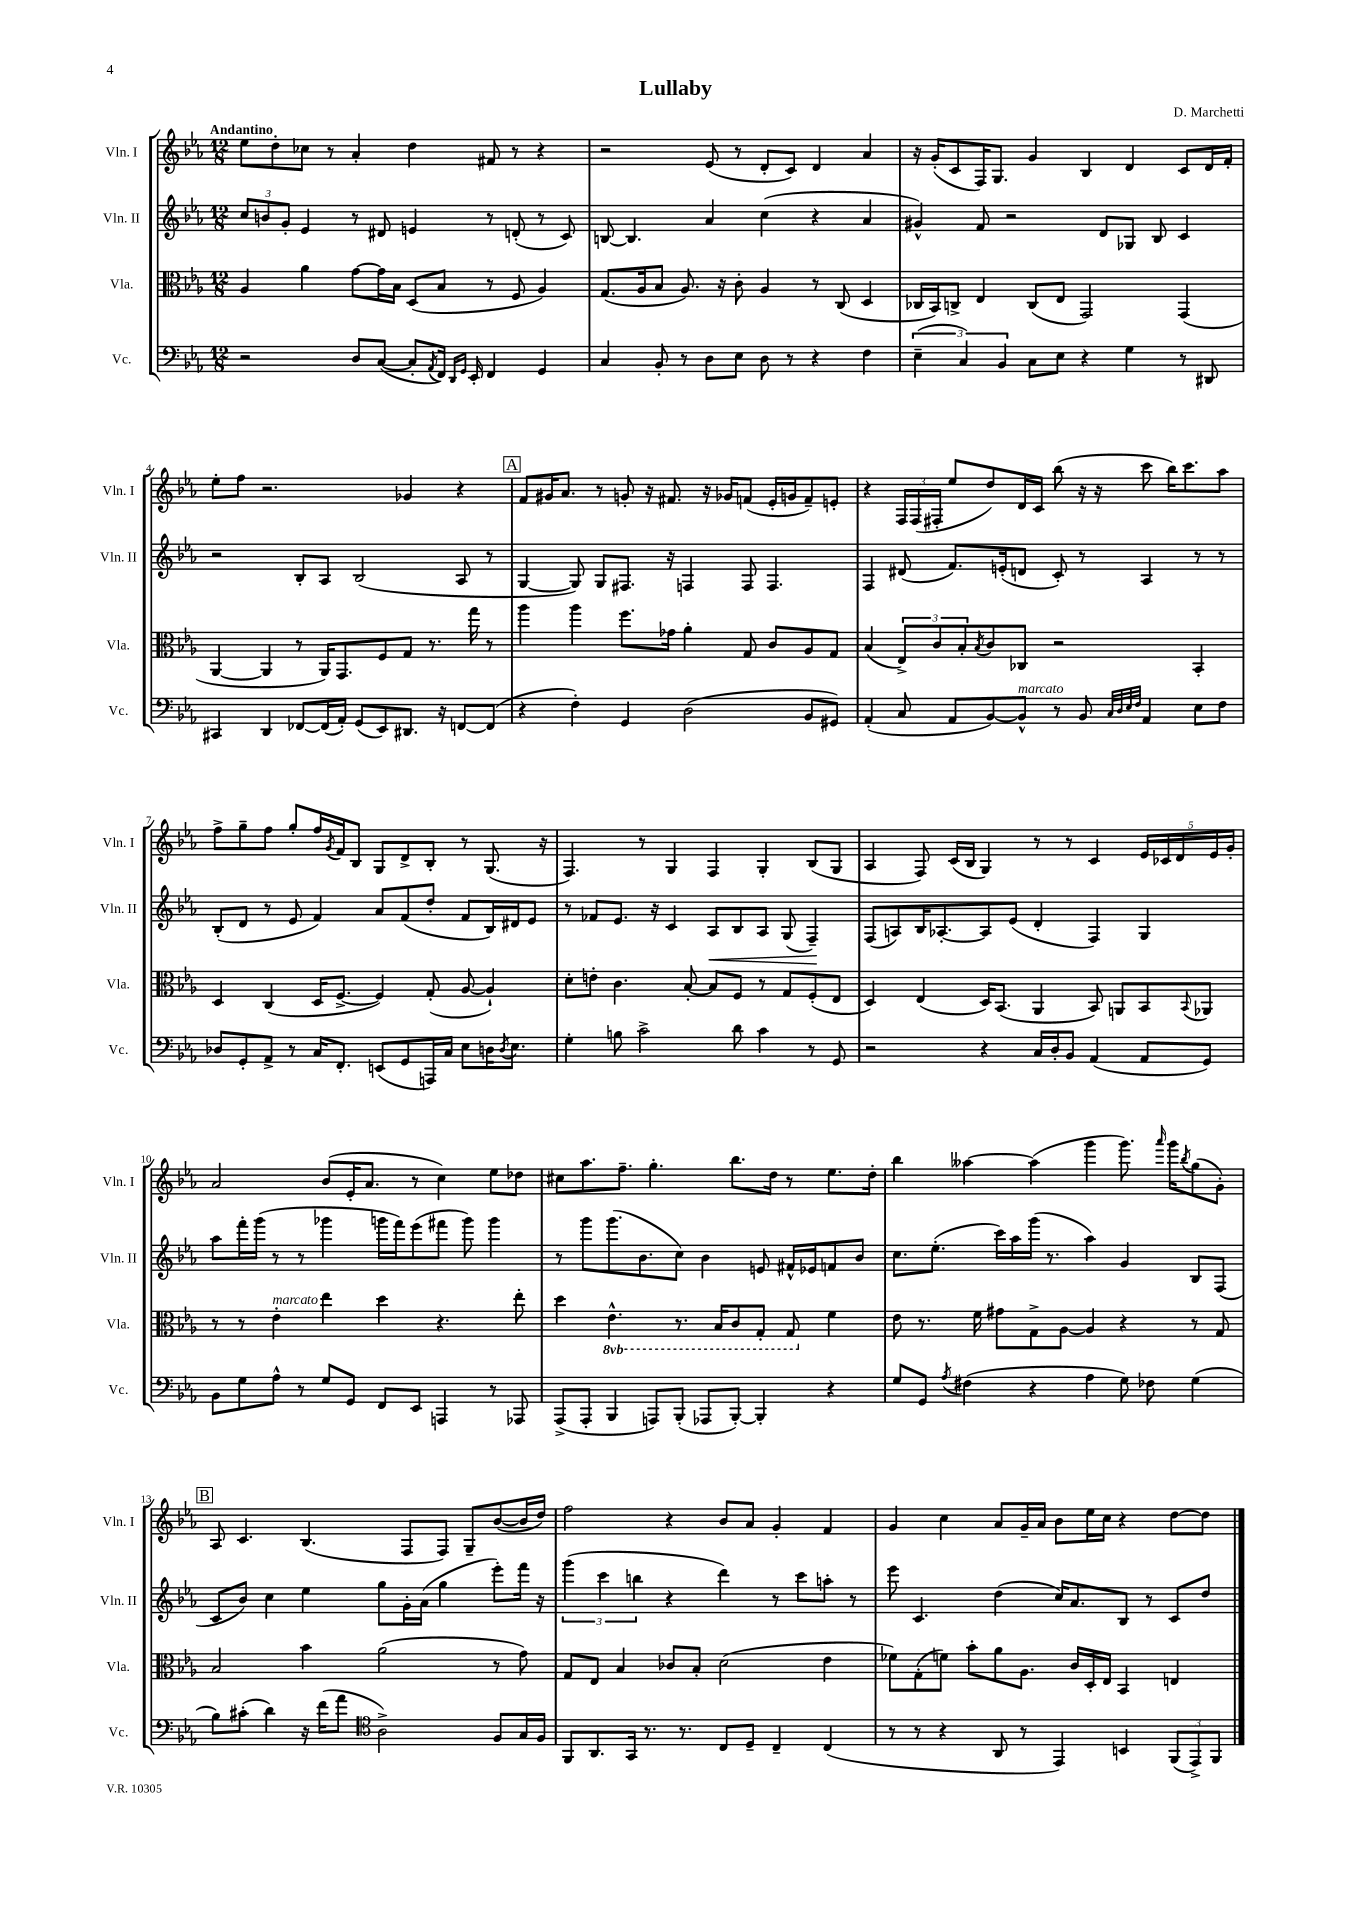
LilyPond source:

\header { title = "Lullaby" composer = "D. Marchetti" }
<<
\new StaffGroup <<
\new Staff = "s0" \with { instrumentName = "Vln. I" shortInstrumentName = "Vln. I" } {
    \clef treble \key ees \major \numericTimeSignature \time 12/8 \tempo "Andantino"
    ees''8 d''8-. ces''8 r8 aes'4-. d''4 fis'8 r8 r4 |
    r2 ees'8( r8 d'8-. c'8) d'4 aes'4 |
    r16 g'16-.( c'8 f16) g8. g'4 bes4 d'4 c'8 d'16 f'16-. |
    ees''8-. f''8 r2. ges'4 r4 |
    \mark \markup { \box "A" } f'8 gis'16 aes'8. r8 g'8-. r16 fis'8. r16 ges'16 f'8( ees'16-. g'16 f'8--) e'8-. |
    r4 \tuplet 3/2 { f16 f16( fis16-. } ees''8 d''8) d'16 c'16 bes''8( r16 r16 c'''8 bes''16) c'''8. aes''8 |
    f''8-> g''8-- f''8 g''8-. f''16 \acciaccatura { g'8 } f'16 bes8 g8 d'8-> bes8-. r8 g8.( r16 |
    f4.) r8 g4 f4 g4-. bes8( g8 |
    aes4 f8) c'16( bes16 g4) r8 r8 c'4 \tuplet 5/4 { ees'16 ces'16 d'16 ees'16 g'16-. } |
    aes'2 bes'8( ees'16-. aes'8. r8 c''4) ees''8 des''8 |
    cis''8 aes''8. f''8.-- g''4.-. bes''8. d''16 r8 ees''8. d''16-. |
    bes''4 aeses''4~ aeses''4( g'''4 g'''8.) \grace { aes'''16 } g'''16 \acciaccatura { bes''8 } g''8( g'8-.) |
    \mark \markup { \box "B" } aes8 c'4. bes4.( f8 f8) g8-- bes'8~( bes'16 d''16) |
    f''2 r4 bes'8 aes'8 g'4-. f'4 |
    g'4 c''4 aes'8 g'16-- aes'16 bes'8 ees''16 c''16 r4 d''8~ d''8 \bar "|." |
}
\new Staff = "s1" \with { instrumentName = "Vln. II" shortInstrumentName = "Vln. II" } {
    \clef treble \key ees \major \numericTimeSignature \time 12/8
    \tuplet 3/2 { c''8 b'8 g'8-. } ees'4 r8 dis'8 e'4 r8 d'8-.( r8 c'8) |
    b8~ b4. aes'4 c''4( r4 aes'4 |
    gis'4-^) f'8 r2 d'8 ges8 bes8 c'4 |
    r2 bes8-. aes8 bes2( aes8 r8 |
    \mark \markup { \box "A" } g4~ g8) g8 fis8. r16 f4 f8 f4. |
    f4 dis'8( f'8.) e'16-.( d'8 c'8-.) r8 aes4 r8 r8 |
    bes8-.( d'8 r8 ees'8 f'4) aes'8 f'8( d''8-. f'8 bes16) dis'16 ees'8 |
    r8 fes'8 ees'8. r16 c'4 aes8\< bes8 aes8 g8( f4--\!) |
    f8( a8) bes16 aes8.~-. aes8 ees'8( d'4-. f4) g4 |
    aes''8 f'''16-. g'''16( r8 r8 ges'''4 g'''16 f'''16) ees'''8( fis'''8 g'''8) g'''4 |
    r8 g'''8 g'''8.( bes'8. c''8) bes'4 e'8 fis'16-^ ees'16 f'8 bes'8 |
    c''8. ees''8.-.( c'''16) aes''16 g'''16( r8. aes''4) g'4 bes8 f8( |
    \mark \markup { \box "B" } c'8 bes'8) c''4 ees''4 g''8 g'16-. aes'16( g''4 ees'''8-.) f'''16 r16 |
    \tuplet 3/2 { g'''4( c'''4 b''4 } r4 d'''4) r8 c'''8 a''8-. r8 |
    ees'''8 c'4. d''4( c''16) aes'8. bes8 r8 c'8 d''8 \bar "|." |
}
\new Staff = "s2" \with { instrumentName = "Vla." shortInstrumentName = "Vla." } {
    \clef alto \key ees \major \numericTimeSignature \time 12/8 \set Staff.ottavationMarkups = #ottavation-simple-ordinals
    aes4 aes'4 g'8~ g'16 bes16 d8( bes8 r8 f8 aes4) |
    g8.( aes16 bes8 aes8.) r16 c'8-. aes4 r8 c8( d4 |
    ces16 bes,16) c8-> ees4 c8( ees8 g,2) g,4( |
    aes,4~ aes,4 r8 aes,16) g,8. f8 g8 r8. g''16 r8 |
    \mark \markup { \box "A" } aes''4 aes''4 f''8. ges'16 aes'4-. g8 c'8 aes8 g8 |
    bes4( \tuplet 3/2 { ees8->) c'8 bes8-. } \acciaccatura { bes8 } c'8 ces8 r2 bes,4-. |
    d4 c4( d16 f8.~-> f4) g8-.( aes8~ aes4-!) |
    d'8-. e'8-. c'4. bes8~-. bes8 f8 r8 g8 f8-.( ees8 |
    d4) ees4( d16) bes,8.( aes,4 bes,8) a,8 bes,8 \appoggiatura { bes,8 } aes,8 |
    r8 r8 ees'4-.^\markup { \italic "marcato" } ees''4 d''4 r4. ees''8-. |
    d''4 \ottava #-1 ees4.-^ r8. bes,16 c8 g,8-. g,8 \ottava #0 f'4 |
    ees'8 r8. f'16 gis'8 g8-> aes8~ aes4 r4 r8 g8 |
    \mark \markup { \box "B" } bes2 bes'4 aes'2( r8 g'8) |
    g8 ees8 bes4 ces'8 bes8-. d'2( ees'4 |
    fes'8) g8-.( f'8) bes'8-. aes'8 aes8. c'16 d16-. ees16 bes,4 e4 \bar "|." |
}
\new Staff = "s3" \with { instrumentName = "Vc." shortInstrumentName = "Vc." } {
    \clef bass \key ees \major \numericTimeSignature \time 12/8
    r2 d8 c8~( c8-. \acciaccatura { aes,8 } f,16) \grace { d,16 g,16 } ees,16-. f,4 g,4 |
    c4 bes,8-. r8 d8 ees8 d8 r8 r4 f4 |
    \tuplet 3/2 { ees4--( c4) bes,4 } c8 ees8 r4 g4 r8 dis,8 |
    cis,4 d,4 fes,8~ fes,16( aes,16-.) g,8( ees,8) dis,8. r16 f,8~ f,8( |
    \mark \markup { \box "A" } r4 f4-.) g,4 d2( bes,8 gis,8) |
    aes,4-.( c8 aes,8 bes,8~) bes,8-^^\markup { \italic "marcato" } r8 bes,8 \grace { c32 d32 ees32 f32 } aes,4 ees8 f8 |
    des8 g,8-. aes,8-> r8 c16 f,8.-. e,8( g,8 a,,16) c16 ees8 d16 \acciaccatura { d8 } ees8. |
    g4-. b8 c'2-> d'8 c'4 r8 g,8 |
    r2 r4 c16 d16-. bes,8 aes,4( aes,8 g,8) |
    bes,8 g8 aes8-^ r8 g8 g,8 f,8 ees,8 a,,4 r8 aes,,8 |
    aes,,8->( aes,,8-. bes,,4 a,,8) bes,,8-.( aes,,8 bes,,8~-.) bes,,4-. r4 |
    g8 g,8 \acciaccatura { aes8 } fis4( r4 aes4 g8) fes8 g4( |
    \mark \markup { \box "B" } bes8) cis'8-.( d'4) r16 f'16( aes'8 \clef tenor aes2->) f8 g16 f16 |
    f,8 aes,8. g,16 r8. r8. c8 d8-- c4-- c4( |
    r8 r8 r4 aes,8 r8 ees,4) b,4 \tuplet 3/2 { f,8( ees,8->) f,8 } \bar "|." |
}
>>
>>
